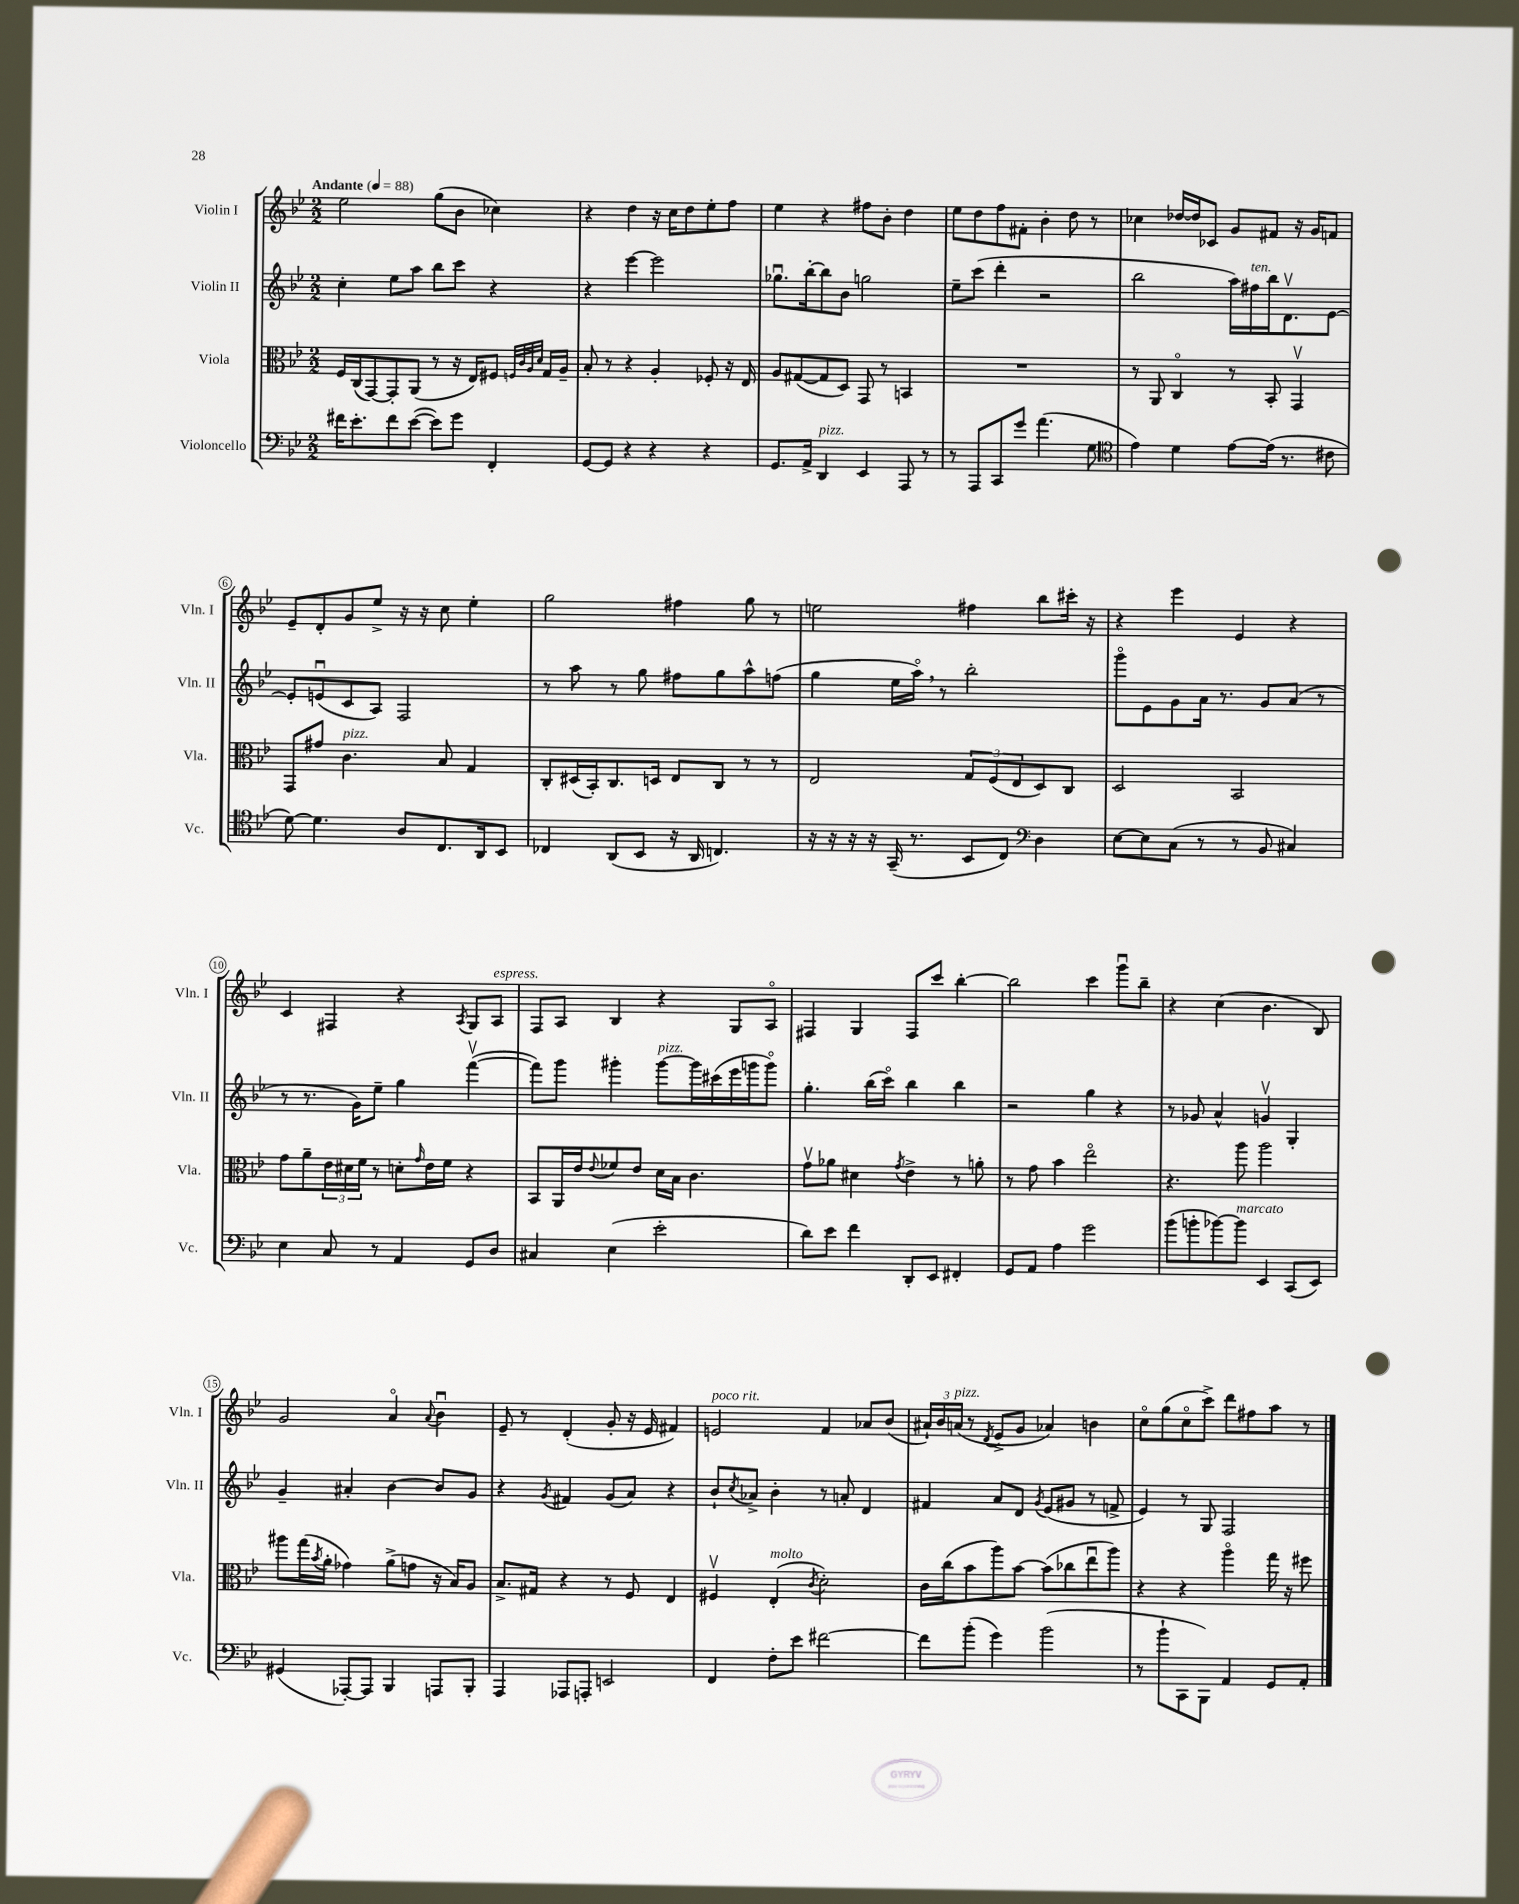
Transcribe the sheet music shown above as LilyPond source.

<<
\new StaffGroup <<
\new Staff = "s0" \with { instrumentName = "Violin I" shortInstrumentName = "Vln. I" } {
    \clef treble \key bes \major \numericTimeSignature \time 2/2 \tempo "Andante" 4 = 88
    ees''2 g''8( bes'8 ces''4) |
    r4 d''4 r16 c''16 d''8 ees''8-. f''8 |
    ees''4 r4 fis''8 bes'8-. d''4 |
    ees''8 d''8 f''8 fis'8-. bes'4-. d''8 r8 |
    ces''4 des''16~ des''16 ces'8 g'8 fis'8 r16 g'16 f'8 |
    ees'8-- d'8-. g'8 ees''8-> r16 r16 c''8 ees''4-. |
    g''2 fis''4 g''8 r8 |
    e''2 fis''4 bes''8 cis'''16-. r16 |
    r4 ees'''4 ees'4 r4 |
    c'4 fis4 r4 \acciaccatura { a8 } g8 a8^\markup { \italic "espress." } |
    f8 a8 bes4 r4 g8 a8\flageolet |
    fis4 g4 fis8 c'''8 bes''4~-. |
    bes''2 c'''4 g'''8\downbow bes''8-- |
    r4 c''4( bes'4. bes8) |
    g'2 a'4\flageolet \appoggiatura { a'8 } bes'4\downbow |
    ees'8-- r8 d'4-.( g'8-. r16 ees'16 fis'4) |
    e'2^\markup { \italic "poco rit." } f'4 aes'8 bes'8( |
    \tuplet 3/2 { ais'16-!) bes'16 a'16^\markup { \italic "pizz." }( } r8 \acciaccatura { d'8 } ees'8-> g'8 aes'4) b'4 |
    c''8\flageolet g''8( c''8\flageolet c'''8->) d'''8 fis''8 a''8 r8 \bar "|." |
}
\new Staff = "s1" \with { instrumentName = "Violin II" shortInstrumentName = "Vln. II" } {
    \clef treble \key bes \major \numericTimeSignature \time 2/2
    c''4-. ees''8 a''8 bes''8 c'''8 r4 |
    r4 ees'''4~ ees'''2 |
    ges''8.\downbow bes''16~-. bes''8 bes'8 g''2 |
    ees''8-- c'''8( d'''4-. r2 |
    bes''2 a''16) fis''16^\markup { \italic "ten." } bes''16 d'8.\upbow ees'8~ |
    ees'8-. e'8\downbow( c'8 a8) f2 |
    r8 a''8 r8 g''8 fis''8 g''8 a''8-^ f''8( |
    g''4 ees''16 a''16\flageolet) \breathe r8 bes''2-. |
    g'''8\flageolet ees'8 g'8 a'16 r8. g'8 a'8( r8 |
    r8 r8. g'16) ees''8-- g''4 f'''4~\upbow( |
    f'''8) g'''8 gis'''4-. gis'''8~^\markup { \italic "pizz." } gis'''16 cis'''16( ees'''16 g'''16 g'''8\flageolet) |
    g''4.-. bes''16( c'''16\flageolet) bes''4 bes''4 |
    r2 g''4 r4 |
    r8 ges'8 a'4-^ g'4\upbow g4-. |
    g'4-- ais'4-. bes'4~ bes'8 g'8 |
    r4 \acciaccatura { g'8 } fis'4 g'8( a'8) r4 |
    bes'8-! \acciaccatura { c''8 } aes'8-> bes'4-. r8 a'8-. d'4 |
    fis'4 a'8 d'8 \acciaccatura { g'8 } ees'8( gis'8 r8 f'8-> |
    ees'4) r8 g8 f2 \bar "|." |
}
\new Staff = "s2" \with { instrumentName = "Viola" shortInstrumentName = "Vla." } {
    \clef alto \key bes \major \numericTimeSignature \time 2/2
    f16 c16( g,8~) g,8-. a,8( r8 r16 ees16) fis8 \grace { f32 c'32 a32 d'32 } g16 a16-- |
    bes8-. r8 r4 a4-. fes8-. r16 ees16 |
    a8 gis8~( gis8 d8) g,8 r8 b,4 |
    R1 |
    r8 a,8 c4\flageolet r8 bes,8-. g,4\upbow |
    g,8 gis'8 c'4.^\markup { \italic "pizz." } bes8 g4 |
    c8-. dis16( bes,16-.) c8. d16 ees8 c8 r8 r8 |
    ees2 \tuplet 3/2 { g8 f8( ees8 } d8) c8 |
    d2 bes,2 |
    g'8 a'8-- \tuplet 3/2 { ees'16 dis'16 f'16 } r8 d'8-. \grace { g'16 } ees'16 f'16 r4 |
    bes,8 a,16 ees'16 \appoggiatura { ees'8 } fes'8 ees'8 d'16 bes16 c'4. |
    g'8\upbow aes'8 dis'4 \acciaccatura { g'8 } ees'4-> r8 a'8-. |
    r8 g'8 bes'4 ees''2\flageolet |
    r4. a''8 a''2 |
    ais''8 g''16( \acciaccatura { bes'8 } a'16-. ges'4) a'8->( g'8 r16 bes16) a8 |
    bes8.-> gis16 r4 r8 f8 ees4 |
    fis4\upbow ees4-.^\markup { \italic "molto" }( \acciaccatura { c'8 } d'2-.) |
    c'16 c''16( bes'8 a''8) bes'8~ bes'8( ces''8 ees''8\downbow a''8) |
    r4 r4 a''4\flageolet g''16 r16 fis''8 \bar "|." |
}
\new Staff = "s3" \with { instrumentName = "Violoncello" shortInstrumentName = "Vc." } {
    \clef bass \key bes \major \numericTimeSignature \time 2/2
    fis'16 ees'8.-. fis'8 ees'8~( ees'8) g'8 f,4-. |
    g,8~ g,8 r4 r4 r4 |
    g,8. a,16-> d,4^\markup { \italic "pizz." } ees,4 a,,8 r8 |
    r8 a,,8 c,8 g'8 a'4.( g8 |
    \clef tenor ees'4) d'4 ees'8~ ees'16( r8. cis'8 |
    d'8~) d'4. a8 c8. a,16 bes,8 |
    ces4 a,8( bes,8 r16 a,16 c4.) |
    r16 r16 r16 r16 g,16--( r8. bes,8 c8) \clef bass d4 |
    ees8~ ees8 c8( r8 r8 bes,8 cis4) |
    ees4 c8 r8 a,4 g,8 d8 |
    cis4 ees4( ees'2-. |
    d'8) ees'8 f'4 d,8-. ees,8 fis,4-. |
    g,8 a,8 a4 g'2 |
    bes'8( b'8-. bes'8~) bes'8^\markup { \italic "marcato" } ees,4 c,8( ees,8) |
    gis,4( aes,,8~-.) aes,,8 bes,,4 a,,8 bes,,8-. |
    a,,4 aes,,8 a,,8-. e,2 |
    f,4 f8-. ees'8 fis'2~ |
    fis'8 bes'8-.( g'4) bes'2( |
    r8 bes'8-! c,8 bes,,8) a,4 g,8 a,8-. \bar "|." |
}
>>
>>
\layout { \context { \Score \override BarNumber.stencil = #(make-stencil-circler 0.1 0.3 ly:text-interface::print) } }
